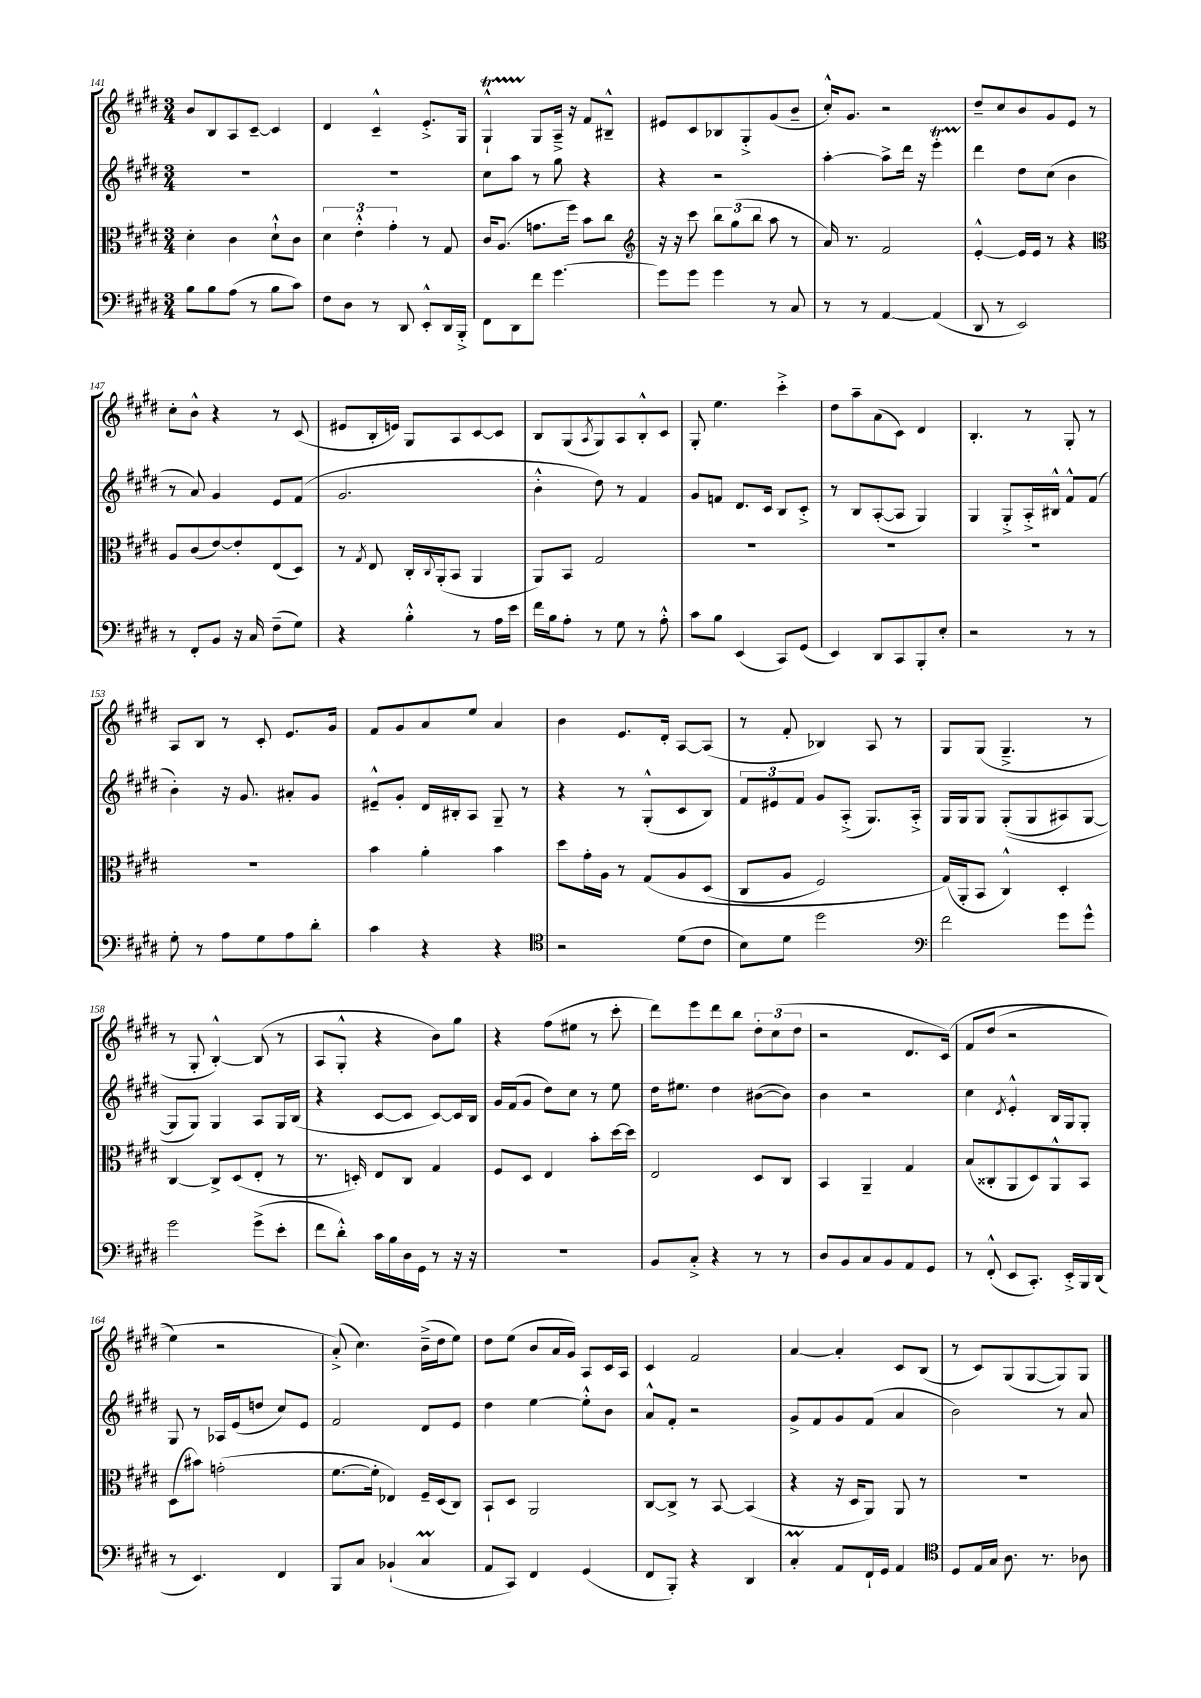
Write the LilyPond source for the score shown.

<<
\new StaffGroup <<
\new Staff = "s0" {
    \clef treble \key e \major \numericTimeSignature \time 3/4
    b'8 b8 a8 cis'8~-- cis'4 |
    dis'4 cis'4---^ e'8.-.-> gis16 |
    gis4-!-^\startTrillSpan gis8\stopTrillSpan a16---> r16 fis'8 bis8---^ |
    eis'8 cis'8 bes8 gis8-.-> gis'8( b'8-- |
    cis''16-.-^) gis'8. r2 |
    dis''8-- cis''8 b'8 gis'8 e'8 r8 |
    cis''8-. b'8-^ r4 r8 cis'8( |
    eis'8 b16-. e'16) gis8 a8 cis'8~ cis'8 |
    b8 gis8( \acciaccatura { a8 } gis8) a8 b8-.-^ cis'8 |
    gis8-. e''4. cis'''4-.-> |
    dis''8 a''8-- a'8( cis'8) dis'4 |
    b4.-. r8 gis8-. r8 |
    a8 b8 r8 cis'8-. e'8. gis'16 |
    fis'8 gis'8 a'8 e''8 a'4 |
    b'4 e'8. dis'16-. a8~ a8( |
    r8 fis'8-. bes4) a8 r8 |
    gis8 gis8( gis4.---> r8 |
    r8 gis8-. b4~-.-^) b8( r8 |
    a8 gis8-.-^ r4 b'8) gis''8 |
    r4 fis''8( eis''8 r8 cis'''8-. |
    dis'''8) e'''8 dis'''8 b''8 \tuplet 3/2 { dis''8-. cis''8( dis''8 } |
    r2 dis'8. cis'16)\( |
    fis'8 dis''8( r2 |
    e''4) r2 |
    a'8-.->(\) cis''4.) b'16--->( dis''16 e''8) |
    dis''8 e''8( b'8 a'16 gis'16) a8 cis'16 a16 |
    cis'4 fis'2 |
    a'4~ a'4-. cis'8 b8( |
    r8 cis'8) gis8( gis8~ gis8) gis8 \bar "|." |
}
\new Staff = "s1" {
    \clef treble \key e \major \numericTimeSignature \time 3/4
    R2. |
    R2. |
    cis''8 a''8 r8 gis''8 r4 |
    r4 r2 |
    a''4~-. a''8-> dis'''16 r16 e'''4-.\startTrillSpan |
    dis'''4\stopTrillSpan dis''8 cis''8( b'4 |
    r8 a'8) gis'4 e'8 fis'8( |
    gis'2. |
    b'4-.-^ dis''8) r8 fis'4 |
    gis'8 f'8 dis'8. cis'16 b8 cis'8-.-> |
    r8 b8 a8~-.( a8 gis4) |
    gis4 gis8-.-> a16-.-> bis16-^ fis'8-^ fis'8( |
    b'4-.) r16 gis'8. ais'8-. gis'8 |
    eis'8---^ gis'8-. dis'16 bis16-. a8 gis8-- r8 |
    r4 r8 gis8-.-^( cis'8 b8) |
    \tuplet 3/2 { fis'8 eis'8 fis'8 } gis'8 a8-.->( gis8.) a16-.-> |
    gis16 gis16 gis8 gis8-.(\( gis8 ais8) gis8~ |
    gis8 gis8\) gis4 a8 gis16 b16( |
    r4 cis'8~ cis'8 cis'8~) cis'16 b16 |
    gis'16 fis'16( gis'8 dis''8) cis''8 r8 e''8 |
    dis''16 eis''8. dis''4 bis'8~( bis'8) |
    b'4 r2 |
    cis''4 \acciaccatura { dis'8 } e'4-.-^ b16 gis16 gis8-. |
    gis8 r8 aes16 e'16( d''8 cis''8) e'8 |
    fis'2 dis'8 e'8 |
    dis''4 e''4~ e''8-.-^ b'8 |
    a'8-^ fis'8-. r2 |
    gis'8-> fis'8 gis'8 fis'8( a'4 |
    b'2) r8 a'8 \bar "|." |
}
\new Staff = "s2" {
    \clef alto \key e \major \numericTimeSignature \time 3/4
    dis'4-. cis'4 dis'8-!-^ cis'8 |
    \tuplet 3/2 { dis'4 e'4-.-^ gis'4-. } r8 gis8 |
    cis'16 a8.( g'8. fis''16) b'8 cis''8 |
    \clef treble r16 r16 cis'''8 \tuplet 3/2 { b''8 gis''8( b''8 } a''8 r8 |
    a'16) r8. fis'2 |
    e'4~-.-^ e'16 e'16 r8 r4 |
    \clef alto a8 cis'8( e'8~) e'8-. e8( dis8) |
    r8 \acciaccatura { gis8 } e8 cis16-. \appoggiatura { cis8 } a,16-.( b,8 a,4 |
    a,8) b,8 gis2 |
    R2. |
    R2. |
    R2. |
    R2. |
    b'4 a'4-. b'4 |
    dis''8 gis'16-. a16 r8 gis8\( a8 dis8( |
    cis8 a8 fis2) |
    gis16(\) a,16-. b,8 cis4-^) dis4-. |
    cis4~ cis8-> dis8( e8-. r8 |
    r8. d16-.) e8 cis8 gis4 |
    fis8 dis8 e4 b'8-. dis''16~ dis''16 |
    e2 dis8 cis8 |
    b,4 a,4-- gis4 |
    b8( cisis8-. a,8 dis8) a,8-^ b,8 |
    dis8( bis'8) g'2-.( |
    fis'8.~ fis'16-. ees4) fis16-- dis16( cis8) |
    b,8-! dis8 a,2 |
    cis8~ cis8-> r8 b,8~ b,4( |
    r4 r16 dis16 a,8) a,8 r8 |
    R2. \bar "|." |
}
\new Staff = "s3" {
    \clef bass \key e \major \numericTimeSignature \time 3/4
    b8 b8 a8( r8 b8 cis'8) |
    fis8 dis8 r8 dis,8 e,8-.-^ dis,16 b,,16-.-> |
    fis,8 dis,8 fis'8 gis'4.~ |
    gis'8 gis'8 gis'4 r8 cis8 |
    r8 r8 a,4~ a,4( |
    dis,8 r8 e,2) |
    r8 fis,8-. b,8 r16 cis16 fis8--( gis8) |
    r4 b4-.-^ r8 a16 e'16 |
    fis'16 b16 a8-. r8 gis8 r8 a8-.-^ |
    cis'8 b8 e,4( cis,8) gis,8( |
    e,4) dis,8 cis,8 b,,8-. e8-. |
    r2 r8 r8 |
    gis8-. r8 a8 gis8 a8 dis'8-. |
    cis'4 r4 r4 |
    \clef tenor r2 dis'8( cis'8 |
    b8) dis'8 dis''2 |
    \clef bass fis'2 gis'8 gis'8-^ |
    gis'2 gis'8->( e'8-. |
    fis'8 dis'8-.-^) cis'16 b16 dis16 gis,16 r8 r16 r16 |
    R2. |
    b,8 cis8-.-> r4 r8 r8 |
    dis8 b,8 cis8 b,8 a,8 gis,8 |
    r8 fis,8-.-^( e,8 cis,8.-.) e,16-.-> b,,16 dis,16( |
    r8 e,4.) fis,4 |
    b,,8 cis8 bes,4-!( cis4\prall |
    a,8 cis,8) fis,4 gis,4( |
    fis,8 b,,8-.) r4 dis,4 |
    cis4-.\prall a,8 fis,16-! gis,16 a,4 |
    \clef tenor dis8 e16 gis16 a8. r8. aes8 \bar "|." |
}
>>
>>
\layout { \context { \Score currentBarNumber = #141 } }
